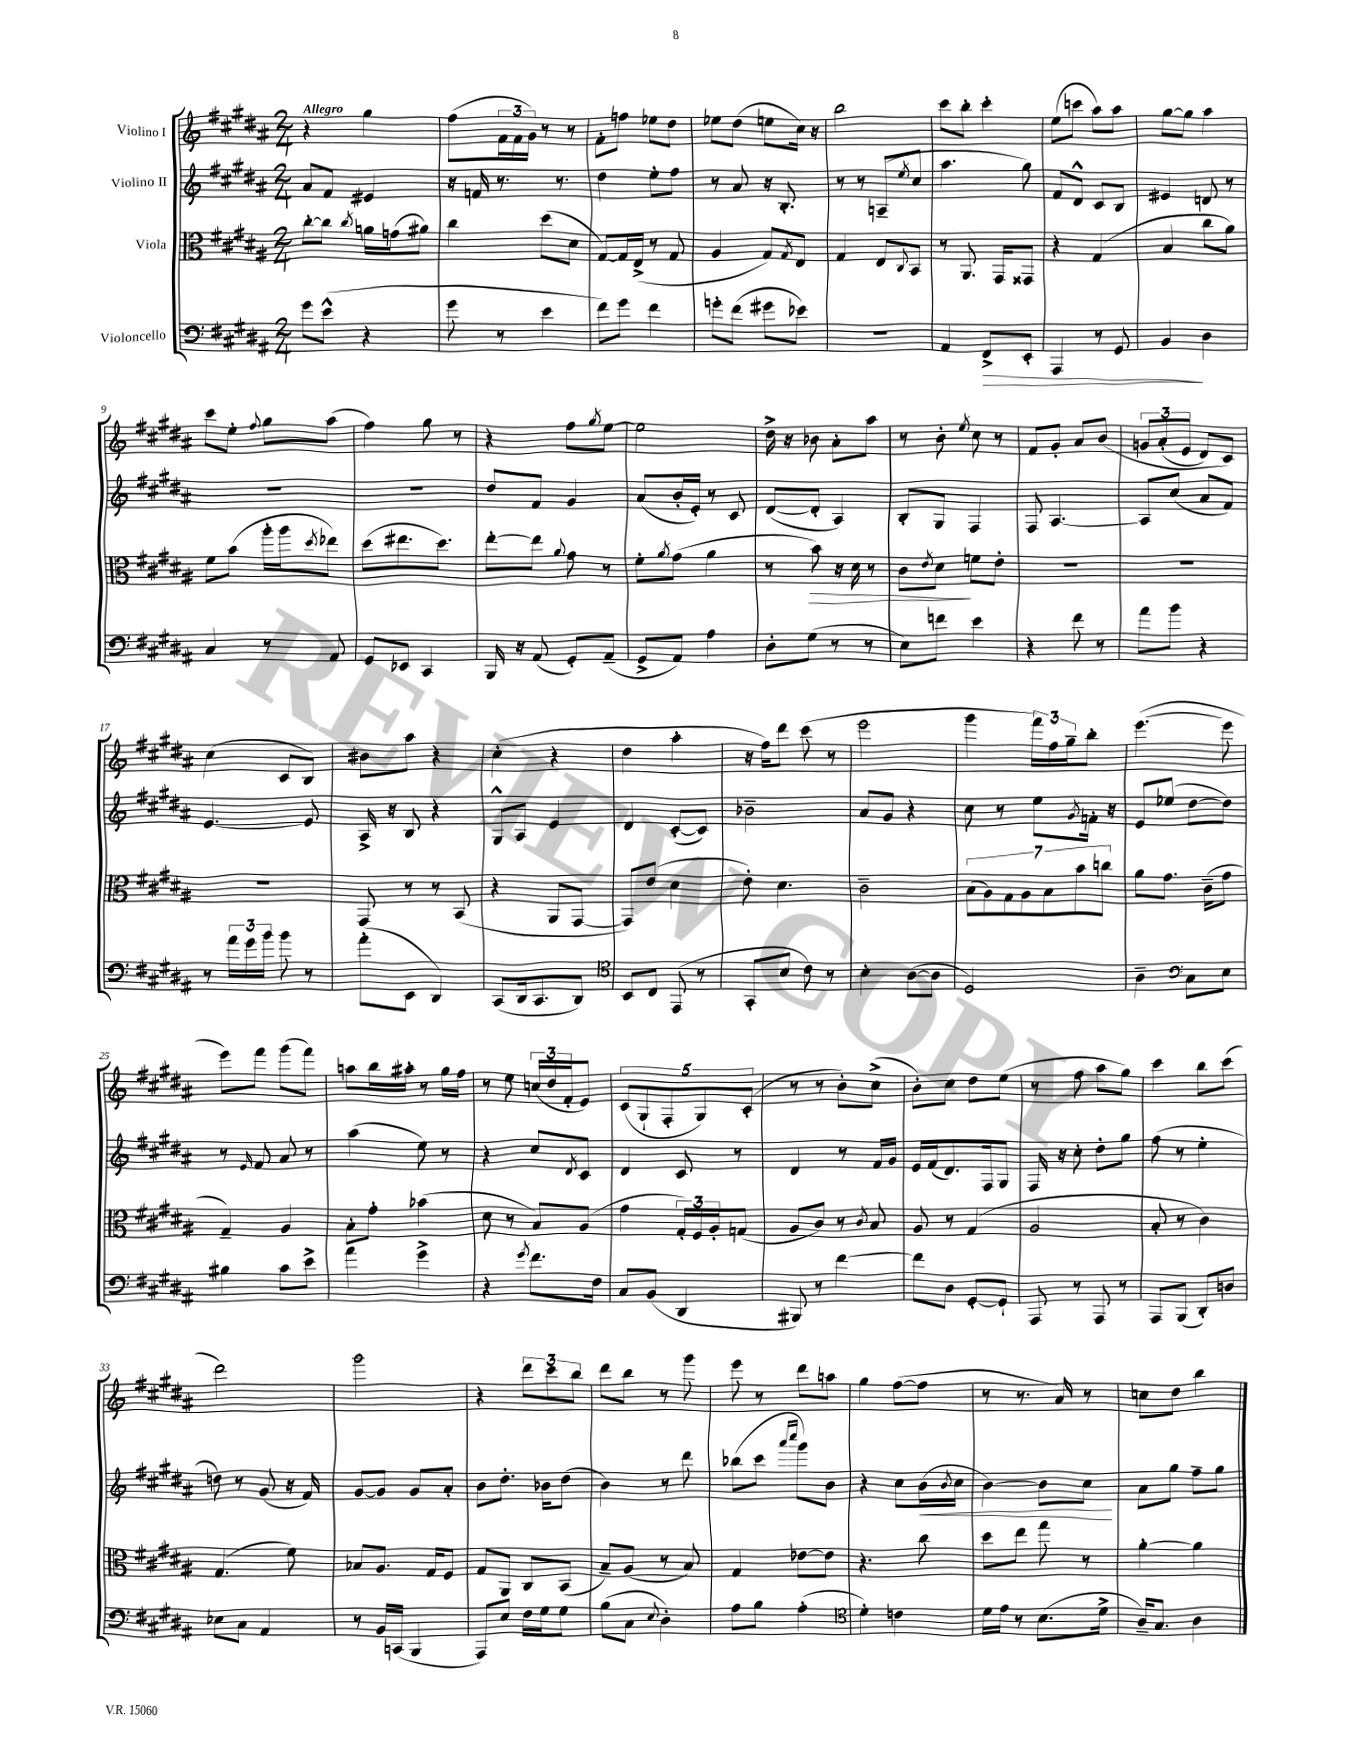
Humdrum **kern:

**kern	**kern	**kern	**kern
*staff4	*staff3	*staff2	*staff1
*clefF4	*clefC3	*clefG2	*clefG2
*k[f#c#g#d#a#]	*k[f#c#g#d#a#]	*k[f#c#g#d#a#]	*k[f#c#g#d#a#]
*M2/4	*M2/4	*M2/4	*M2/4
8g#	[8cc#'	8a#	4r
(8e^^	8cc#]	8f#	.
.	8qcc#	.	.
4r	16a	4e#	4gg#
.	(16g	.	.
.	8a#)	.	.
=	=	=	=
8g#	4cc#	16r	(8ff#
.	.	16f	.
8r	.	8.r	24f#
.	.	.	24f#
.	.	.	24g#)
4e	(8dd#	.	8r
.	.	8.r	.
.	8d#	.	8r
=	=	=	=
8f#)	[8G#)	4dd#	8f#'
8g#	16G#]	.	8ff
.	(16E^	.	.
4f#	8r	8ee'	8ee-
.	8G#	8ff#	8dd#
=	=	=	=
8g'	4A#	8r	8ee-
(8f#	.	8a#	(8dd#
8g#	8G#)	16r	8ee
.	.	8.B'	.
.	8qG#	.	.
8e-)	8E	.	16cc#)
.	.	.	16r
=	=	=	=
2r	4G#	8r	2bb
.	.	8r	.
.	8E	(8A~	.
.	8qqC#	8qee	.
.	8BB	8cc#	.
=	=	=	=
4AA#	8r	4.aa#	8ccc#
.	8.AA#	.	8bb'
8FF#^	.	.	4ccc#'
.	16GG#	.	.
8EE'	8GG##	8gg#)	.
=	=	=	=
4AAA#	4r	8f#	(8ee
.	.	8d#^^	8ccc
8r	(4G#	8c#	8aa#)
8GG#	.	8B	8aa#
=	=	=	=
4BB	4B	4e#	[8gg#
.	.	.	8gg#]
4D#	8cc#	8d	4aa#
.	8a#)	8r	.
=	=	=	=
4C#	8f#	2r	8ccc#
.	(8b	.	8ee'
.	.	.	8qqff#
8r	16aa#'	.	8gg#
.	16aa#	.	.
.	8qdd#	.	.
8AA#	8ee-)	.	(8aa#
=	=	=	=
8GG#	(8dd#	2r	4ff#)
8EE-	8.ee#	.	.
4CC#	.	.	8gg#
.	8.dd#)	.	.
.	.	.	8r
=	=	=	=
16BBB	[8ee'	8dd#	4r
16r	.	.	.
(8AA#	8ee]	8f#	.
.	8qqa#	.	.
8GG#')	8g#	4g#	8ff#
.	.	.	8qgg#
(8AA#~	8r	.	[8ee
=	=	=	=
8GG#^	8f#'	(8a#	2ee]
.	8qa#	.	.
8AA#)	(8g#	16b'	.
.	.	16e')	.
4A#	4a#	8r	.
.	.	8c#	.
=	=	=	=
8D#'	8r	([8d#	16dd#^
.	.	.	16r
(8G#	8b)	8d#']	8b-
8r	16r	4A#)	8a#'
.	16d#	.	.
8r	8r	.	8aa#
=	=	=	=
8E)	8c#	8B'	8r
.	8qe	.	.
8f	8d#	8G#	8b'
.	.	.	8qee
4e	8f	4F#	8cc#
.	8e'	.	8r
=	=	=	=
4r	2r	8F#	8f#
.	.	[4.A#	8g#'
8f#	.	.	8a#
8r	.	.	&(8b
=	=	=	=
8a#	2r	8A#]	12g
.	.	.	(12a#'
8b	.	(8cc#	.
.	.	.	12e
4r	.	8a#	8d#)
.	.	8f#)	8c#&)
=	=	=	=
8r	2r	[4.e	(4cc#
24a#	.	.	.
24g#	.	.	.
24b	.	.	.
8b	.	.	8c#
8r	.	8e]	8B)
=	=	=	=
(8a#'	8GG#	16A#^	8b#
.	.	16r	.
8EE	8r	8B	8aa#
4DD#)	8r	4r	4r
.	(8BB	.	.
=	=	=	=
(8CC#	4r	8G#^^	(4cc#'
16DD#	.	8A#	.
8.CC#	.	.	.
.	8AA#	4e	4r
8DD#)	[8GG#	.	.
=	=	=	=
*clefC4	*	*	*
8BB	8GG#])	4d#	4dd#
8C#	(8e	.	.
(8EE	4d#	([8c#'	4aa#'
8r	.	8c#])	.
=	=	=	=
8GG#'	8e')	2b-~	16r
.	.	.	16ff#)
8B	4.d#	.	8ddd#
8c#)	.	.	(8ccc#
8r	.	.	8r
=	=	=	=
4B'	2c#~	8a#	2eee
.	.	8g#	.
([8A#	.	4r	.
8A#]	.	.	.
=	=	=	=
2D#)	(14B	8cc#	4ggg#
.	14A#)	.	.
.	.	8r	.
.	14G#	.	.
.	14A#	.	.
.	.	8ee	24fff#)
.	14B	.	.
.	.	.	24ff#
.	.	.	24gg#~
.	14b	.	.
.	.	8qg#	.
.	.	16f'	8bb'
.	14cc	.	.
.	.	16r	.
=	=	=	=
4A#~	8a#	8e	([4.eee
.	8.g#	(8ee-	.
*clefF4	*	*	*
8C#	.	[8dd#	.
.	(16c#~	.	.
8E	8g#	8dd#])	8eee]
=	=	=	=
4B#	4G#~)	8r	8eee)
.	.	16qqe	.
.	.	8f#	8fff#
8c#	4A#	8a#	(8ggg#
8e^	.	8r	8fff#)
=	=	=	=
4a#	8B'	(4aa#	8aa
.	8g#'	.	16bb
.	.	.	16aa#'
4g#^	(4b-	8ee)	8r
.	.	8r	16gg#
.	.	.	16ff#
=	=	=	=
4r	8d#	4r	8r
.	8r	.	8ee
8qg#	.	.	.
8.f#	8B)	8cc#	(24cc
.	.	.	24dd#
.	.	.	24f#'
.	.	8qd#	.
.	(8A#	8c#	8e)
16F#	.	.	.
=	=	=	=
8C#	4g#	4d#	(10c#
.	.	.	10G#`
(8BB	.	.	.
.	.	.	10F#'
4DD#	24G#')	8c#	.
.	24F#	.	.
.	.	.	10G#)
.	24A#'	.	.
.	(8G	8r	.
.	.	.	(10c#'
=	=	=	=
8BBB#)	8A#	4d#	8r
8r	8c#)	.	8r
[4f#	8r	8r	8b')
.	8qc#	.	.
.	8B	16f#	(8cc#^
.	.	16g#	.
=	=	=	=
8f#]	8A#	16e	8b')
.	.	(16f#	.
8D#	8r	8.d#)	8cc#
[8GG#'	(4G#	.	8dd#
.	.	16F#	.
8GG#`]	.	8G#	(8ee
=	=	=	=
8AAA#	2A#	16F#	8r
.	.	16r	.
8r	.	8cc#'	8ff#
8AAA#	.	8dd#'	8aa#
8r	.	8gg#	8gg#)
=	=	=	=
8AAA#	8B'	(8ff#	4ccc#
(8BBB	8r	8r	.
8DD#')	4c#)	4ee'	8bb
8D	.	.	(8ccc#
=	=	=	=
8E-	(4.G#	8dd)	2ddd#)
8C#	.	8r	.
4AA#	.	(8g#	.
.	8f#)	16r	.
.	.	16f#)	.
=	=	=	=
8r	8B-	[8g#	2ggg#
16BB	8.A#	8g#]	.
(16CC	.	.	.
4BBB	.	8g#	.
.	16G#	.	.
.	8F#	8a#'	.
=	=	=	=
8AAA#)	8G#	8b	4r
8E	8AA#	8.dd#'	.
16F#	8C#	.	12ddd#
16G#	.	16b-	.
.	.	.	12ccc#
8G#	(8BB	(8dd#	.
.	.	.	12bb
=	=	=	=
(8B	8B~)	4b)	8ddd#
8C#	(8A#	.	8bb
8qqE	.	.	.
4D#')	8r	8r	8r
.	8B)	8ddd#	8ggg#
=	=	=	=
8A#	4G#	(8bb-	8eee
8B	.	8ccc#	8r
.	.	16qqaaa#	.
.	.	16qqcccc#	.
(4A#'	[8e-	8ggg#)	8ddd#
.	8e-]	8b	8aa
=	=	=	=
*clefC4	*	*	*
4d#')	4.r	4r	4gg#
4c	.	8cc#	([8ff#
.	8cc#	(16b	8ff#]
.	.	8qb	.
.	.	16cc#	.
=	=	=	=
16d#	8dd#	[4b)	8r
16e	.	.	.
8r	8ee	.	8.r
(8.B	8gg#	8b]	.
.	.	.	16a#)
.	8r	8cc#	8r
16d#^	.	.	.
=	=	=	=
16A#~)	[4a#'	8a#	8cc
8.G#	.	.	.
.	.	8gg#	8dd#
4A#	4a#]	8ff#~	4bb
.	.	8gg#	.
==	==	==	==
*-	*-	*-	*-
